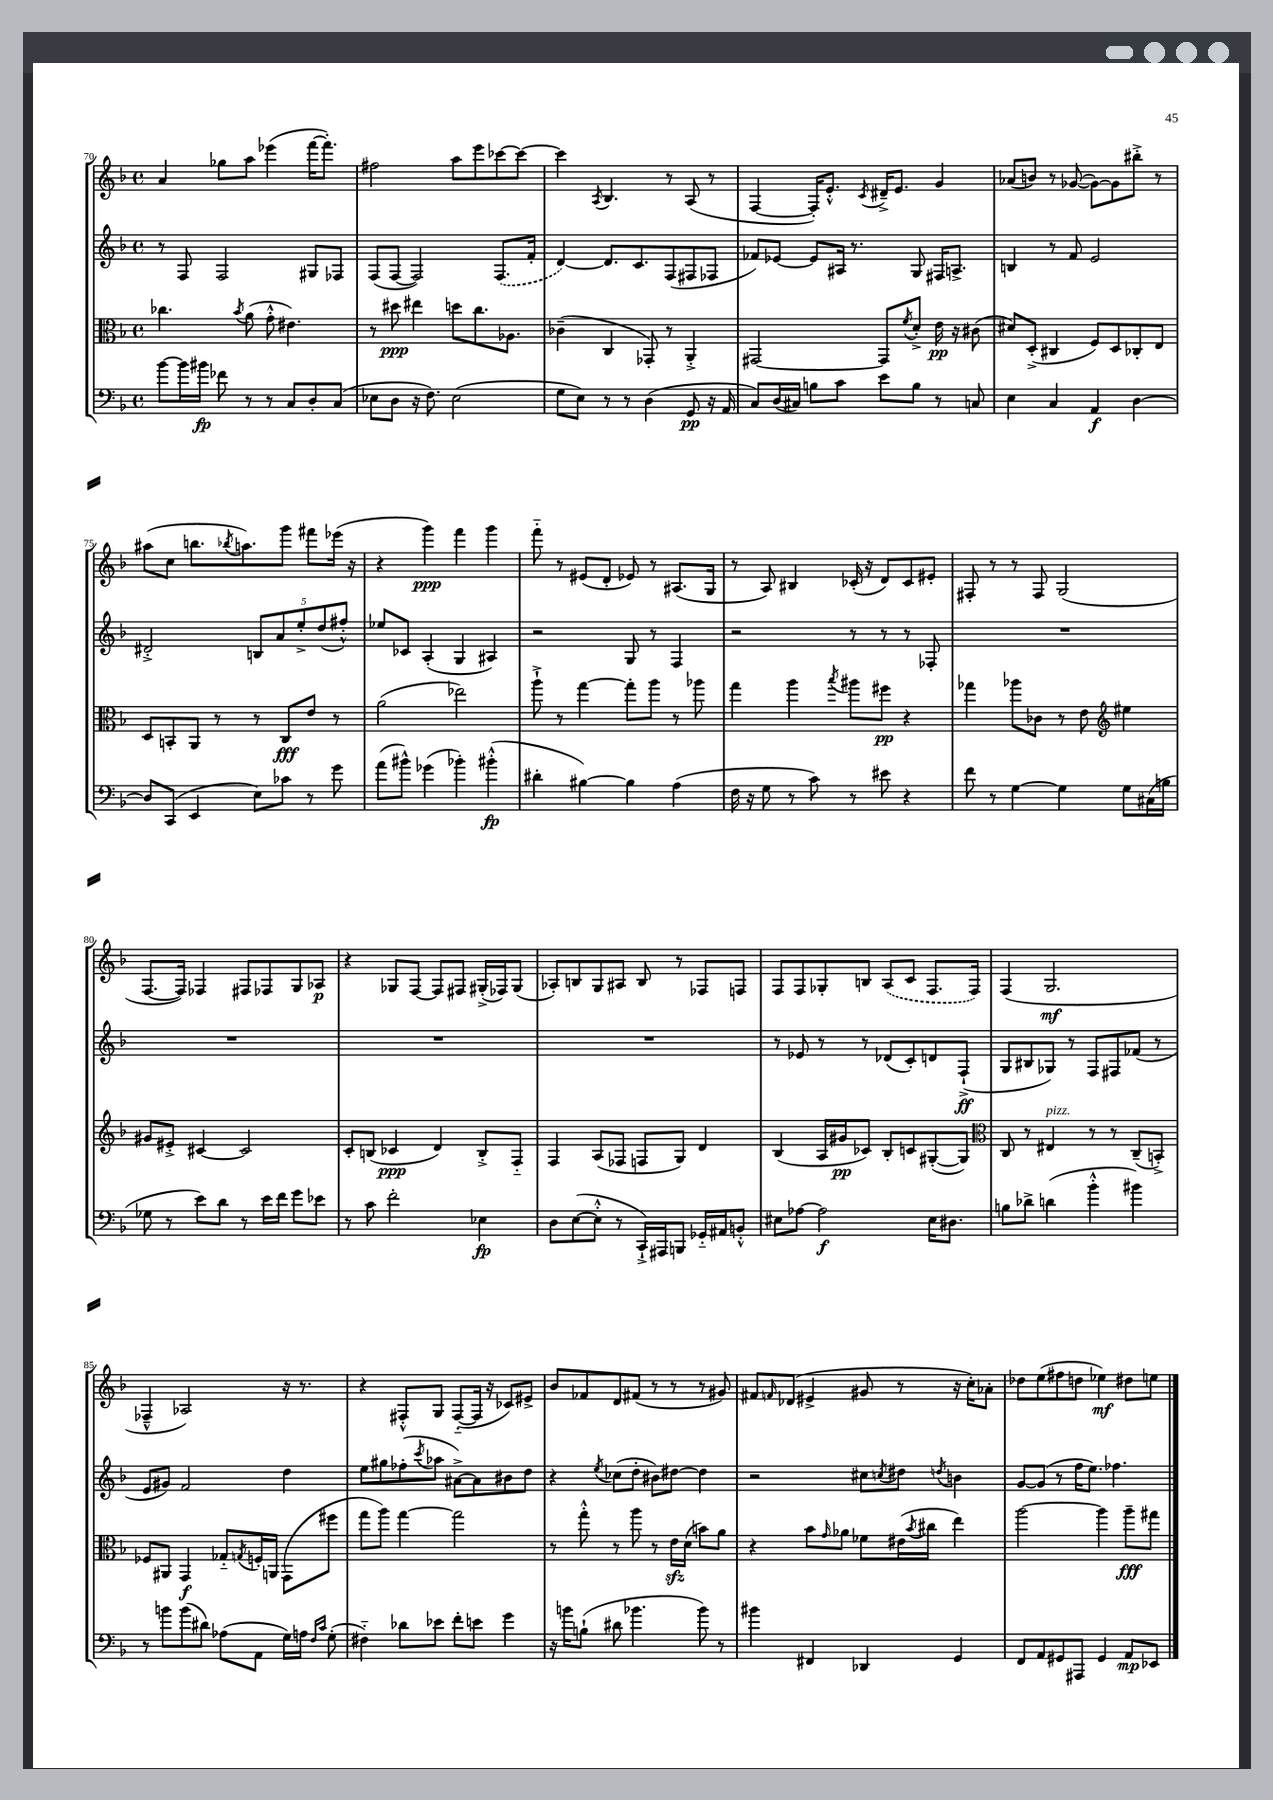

**kern	**kern	**kern	**kern
*staff4	*staff3	*staff2	*staff1
*clefF4	*clefC3	*clefG2	*clefG2
*k[b-]	*k[b-]	*k[b-]	*k[b-]
*M4/4	*M4/4	*M4/4	*M4/4
*met(c)	*met(c)	*met(c)	*met(c)
[8b-	4.cc-	8r	4a
16b-]	.	8F	.
16b#	.	.	.
8f-	.	2F	8gg-
.	8qb-	.	.
8r	(8a	.	8aa
8r	8g'^^	.	(4eee-
8C	4.e#)	.	.
8D'	.	8G#	[16fff
.	.	.	8.fff'])
(8C	.	8F-	.
=	=	=	=
8E-	8r	(8F	2ff#
8D	8dd#	[8F	.
16r	4ee#	2F])	.
8.F)	.	.	.
(2E-	8dd	.	8aa
.	8.cc	.	8eee
.	.	(8.F	[8ccc-
.	8.A-	.	.
.	.	.	8ccc-_
.	.	16f'	.
=	=	=	=
8G	(4c-~	[4d)	4ccc-]
8E)	.	.	.
.	.	.	8qA
8r	4C	8.d]	4.B-
8r	.	.	.
.	.	8.c	.
(4D	8GG-')	.	.
.	8r	(8F	8r
8GG	4AA'^	8F#	(8A
16r	.	8F-	8r
16AA	.	.	.
=	=	=	=
8C)	[2GG#	8f-)	[4F
(16D	.	[8e-	.
16C#)	.	.	.
8B	.	8e-]	16F'])
.	.	.	8.e'^^
8c	.	16A#	.
.	.	8.r	.
.	.	.	8qc
8e	8GG#]	.	16d#~^
.	.	.	8.e
.	8qf	.	.
8B	8d'^	8G	.
8r	16e	16F#	4g
.	16r	8.A^	.
8C	(8c#	.	.
=	=	=	=
4E	8d#)	4B	(8a-
.	(8D'^	.	8b)
4C	4C#	8r	8r
.	.	8f	([8g-
4AA	8F)	2e	8g-_)
.	8D	.	8g-]
[4D	8C-'	.	8bb#'^
.	8E	.	8r
=	=	=	=
8D]	8D	2d#'^	(8aa#
(8CC	8BB'	.	8cc
4EE	8AA	.	8.bb
.	8r	.	.
.	.	.	8qbb-
.	.	.	8.aa)
8E)	8r	10B	.
.	.	10a	.
8c-	8C	.	8ggg
.	.	10ee'^	.
8r	8e	.	8fff#
.	.	(10dd	.
8g	8r	.	(16eee-
.	.	10ff#'^^)	.
.	.	.	16r
=	=	=	=
(8a	(2a	8ee-	4r
8b#^^)	.	8c-	.
(4g-	.	(4A'	4ggg)
4b-')	2ee-)	4G	4fff
(4b#'^^	.	4A#)	4ggg
=	=	=	=
4d#'	8aa`^	2r	8fff'~
.	8r	.	8r
[4B#)	[4gg	.	(8e#
.	.	.	8d'
4B#]	8gg']	8G	8e-)
.	8aa	8r	8r
(4A	8r	4F	(8.A#
.	8aa-	.	.
.	.	.	16G
=	=	=	=
16F	4gg	2r	8r
16r	.	.	.
8G	.	.	8A)
8r	4aa	.	4B#
8c)	.	.	.
.	8qbb-	.	.
8r	8aa#	8r	(16c-'
.	.	.	16r
8e#	8ff#	8r	8d)
4r	4r	8r	8c-
.	.	8F-'	8e#'
=	=	=	=
8f	4gg-	1r	8F#'
8r	.	.	8r
[4G	8aa-	.	8r
.	8c-	.	8F#
4G]	8r	.	(2G
.	8e	.	.
*	*clefG2	*	*
8G	4ee#	.	.
(16C#	.	.	.
16B	.	.	.
=	=	=	=
8G-	8g#	1r	[8.F
8r	8e#'^	.	.
.	.	.	16F])
8e)	[4c#	.	4F-
8d	.	.	.
8r	2c#]	.	8F#
16e	.	.	8F-
16f	.	.	.
8g	.	.	8G
8e-	.	.	8A-
=	=	=	=
8r	8c'	1r	4r
8c	(8B	.	.
2f'	4c-	.	8G-
.	.	.	[8F
.	4d)	.	8F]
.	.	.	8F#
4E-	8B'^	.	(16G#'^
.	.	.	16F-)
.	8F'~	.	(8G#
=	=	=	=
8D	4F	1r	8A-')
([8E	.	.	8B
8E'^^]	(8A	.	8G
8r	8F-	.	8A#
16CC`^)	8F	.	8B
16AAA#	.	.	.
8BBB	8G)	.	8r
16GG-'~	4d	.	8F-
16AA#	.	.	.
8BB'^^	.	.	8F
=	=	=	=
8E#	(4B-	8r	8F
[8A-	.	8e-	8F
2A-]	16A	8r	8G-'
.	16g#	.	.
.	8c-)	8r	8B
.	8B-'	(8d-	(8A
.	8c	8c')	8c
16E#	([8G#'	8d	8.F
8.D#	.	.	.
.	8G#])	(8F`^	.
.	.	.	16F)
=	=	=	=
*	*clefC3	*	*
8B	8C	8G	(4F
8d-^	8r	8B#	.
(4d	4E#	8G-)	2.G
.	.	8r	.
4b-'^^	8r	8F	.
.	8r	8F#	.
4b#)	(8C~	(8f-	.
.	8BB'^)	8r	.
=	=	=	=
8r	8F-	8e	4F-~^^
8b	8AA#	8g#)	.
(8b	4GG	2f	2A-)
8d#)	.	.	.
(8A-	8G-'~	.	.
.	8qG	.	.
8AA	16F'	.	.
.	16AA	.	.
16G)	(8GG	4dd	16r
16A	.	.	8.r
16qqF	.	.	.
16qqc	.	.	.
(8G'	8ff#	.	.
=	=	=	=
4F#'~)	8gg	8ee	4r
.	8aa)	8gg#	.
8d-	[4gg	(8ff-'	8F#'^^
.	.	8qccc	.
8e-	.	8aa-	8G
8f'	2gg]	[8a#^)	([8F#'~
8e	.	8a#]	16F#]
.	.	.	16r
4g	.	8b#	8c-)
.	.	8dd	8e#^
=	=	=	=
16r	8r	4r	8b-
16b	.	.	.
(8B`	8gg'^^	.	8f-
.	.	8qee	.
8d#	8r	(8cc-	8d
4.b-	8aa	8dd'	(8f#
.	8r	8b#)	8r
.	16e	[8dd#	8r
.	(16d	.	.
8b-)	8b)	4dd#]	8r
8r	8a	.	8g#)
=	=	=	=
4b#	4r	2r	8f#
.	.	.	16qqf
.	.	.	(8d-
4FF#	8b-	.	4e#^
.	16qqg	.	.
.	8a-	.	.
4DD-	8f-	8cc#	8g#
.	.	8qcc	.
.	(16e#	8dd#	8r
.	8qb-	.	.
.	16cc#	.	.
.	.	8qdd	.
4GG	4ee)	4b	16r
.	.	.	16cc')
.	.	.	8a-'
=	=	=	=
8FF	[2aa	[8g	8dd-
8AA	.	(8g]	(8ee
8GG#	.	8r	8ff#
8AAA#	.	16ff	8dd
.	.	8.ee)	.
4GG#	4aa]	.	4ee-)
.	.	4.ff-	.
8AA	8aa~	.	8dd#
8EE-	8gg#	.	8ee
==	==	==	==
*-	*-	*-	*-
